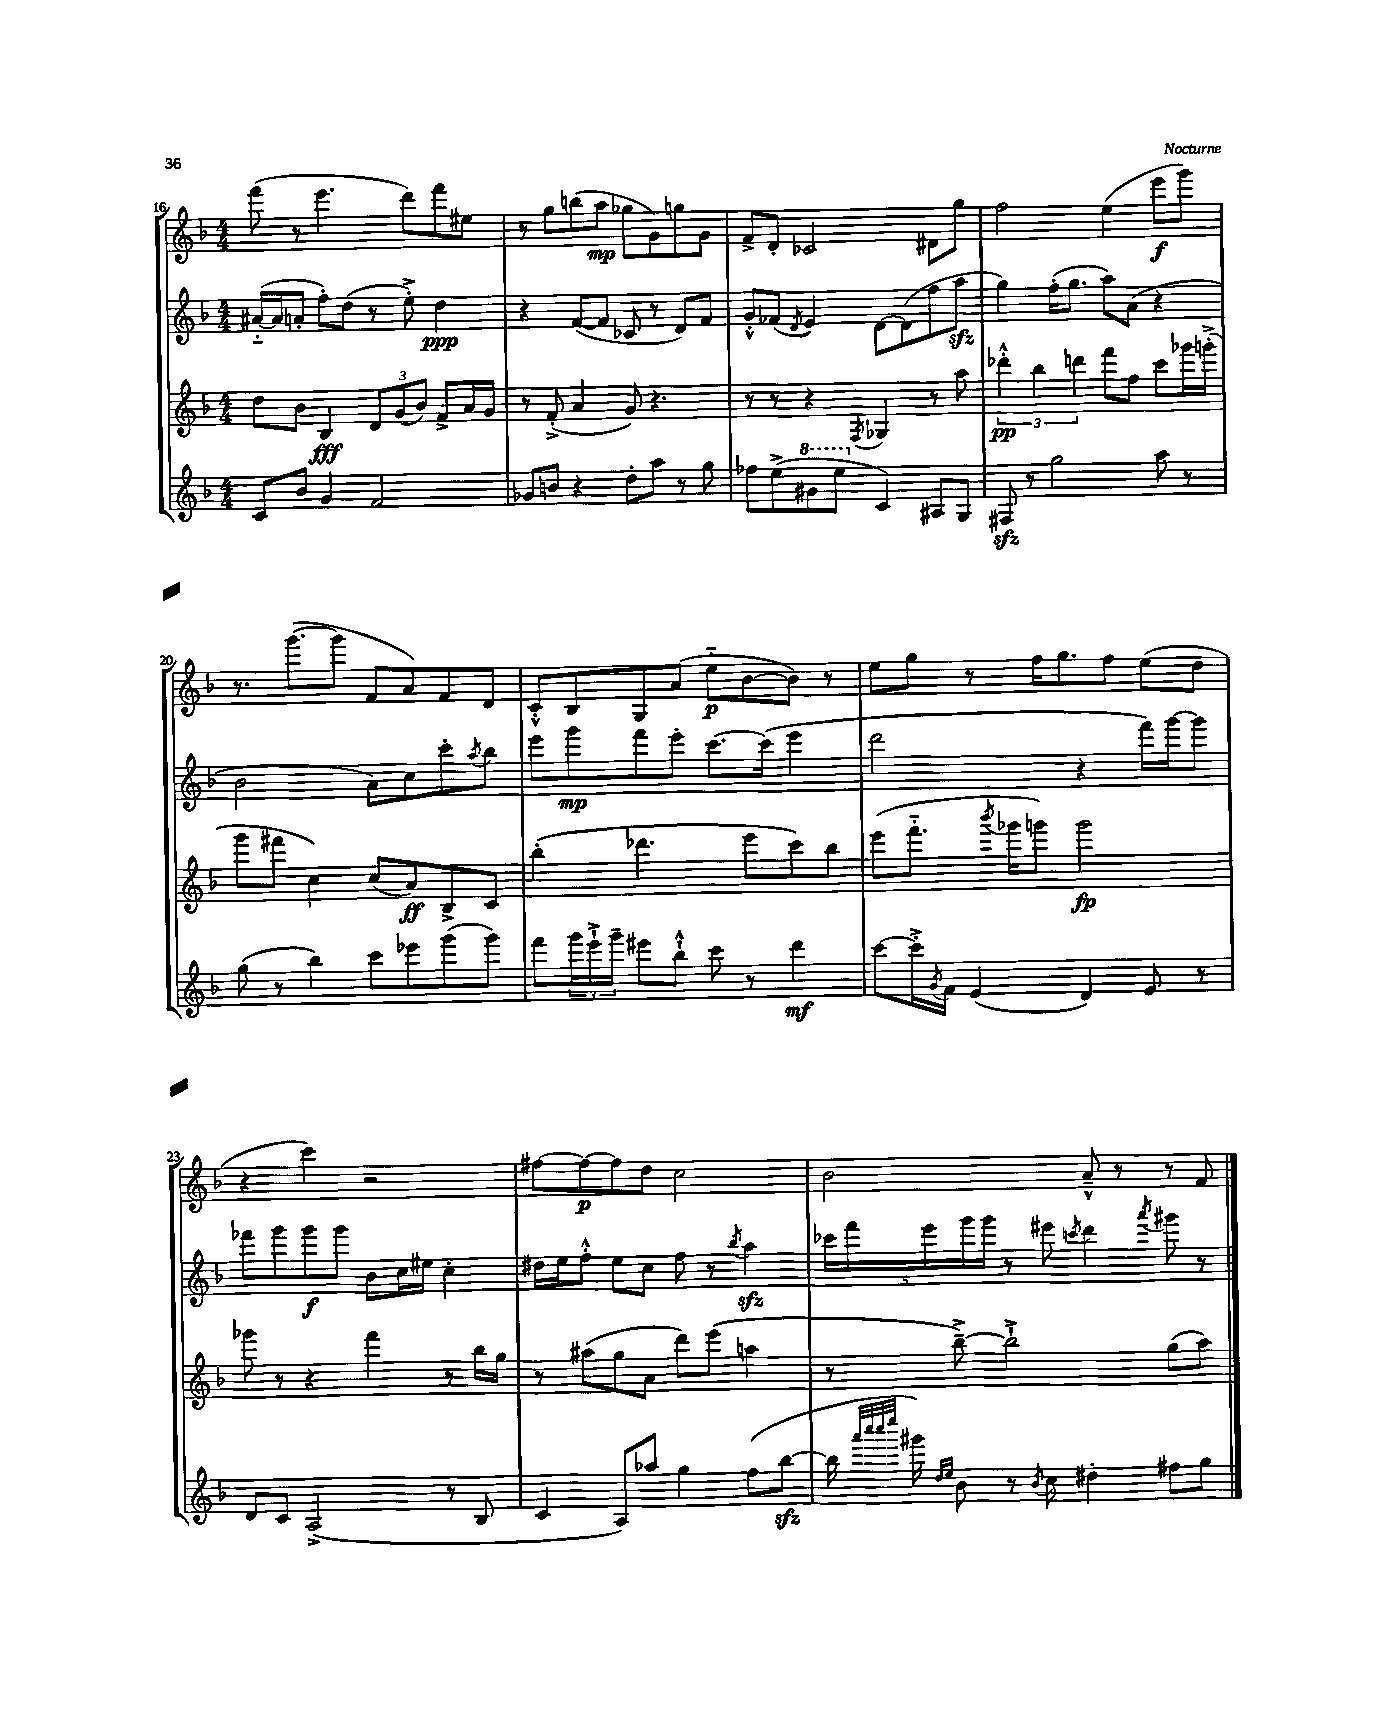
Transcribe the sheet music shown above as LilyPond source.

<<
\new StaffGroup <<
\new Staff = "s0" {
    \clef treble \key f \major \numericTimeSignature \time 4/4
    f'''8( r8 e'''4. d'''8) f'''8 eis''8 |
    r8 g''8 b''8( a''8\mp ges''8 g'8) g''8 g'8 |
    f'8-> d'8-. ces'2 dis'8 g''8 |
    f''2 e''4( e'''8\f g'''8) |
    r8. g'''8.~( g'''8 f'8 a'8) f'8 d'8 |
    c'8-.-^ bes8 g8 a'8( e''8-_\p bes'8~ bes'8) r8 |
    e''8 g''8 r8 f''16 g''8. f''8 e''8( d''8 |
    r4 c'''4) r2 |
    fis''8~ fis''8~\p fis''8 d''8 c''2 |
    bes'2 a'8---^ r8 r8 f'8 \bar "|." |
}
\new Staff = "s1" {
    \clef treble \key f \major \numericTimeSignature \time 4/4
    ais'16~-_( ais'16 a'8-. f''8-.) d''8( r8 e''8-.->) d''4\ppp |
    r4 f'8~( f'8 ces'8 r8 d'8) f'8 |
    g'8-.-^ fes'8( \acciaccatura { d'8 } e'4) d'8~ d'8( f''8 a''8\sfz |
    g''4) f''16-.( g''8. a''8) a'8( r4 |
    bes'2 a'8) c''8 c'''8-. \acciaccatura { a''8 } bes''8 |
    e'''8 g'''8\mp f'''8 e'''8-. c'''8.~ c'''16( e'''4 |
    d'''2 r4 f'''16) g'''16~ g'''8 |
    fes'''8 g'''8 g'''8\f g'''8 bes'8 c''16 eis''16 c''4-. |
    dis''16 e''16 f''8-.-^ e''8 c''8 f''8 r8 \acciaccatura { bes''8 } a''4\sfz |
    \tuplet 5/4 { ces'''16 f'''16 e'''16 g'''16 g'''16 } r8 eis'''8 \acciaccatura { c'''8 } d'''4 \acciaccatura { a'''8 } gis'''8 r8 \bar "|." |
}
\new Staff = "s2" {
    \clef treble \key f \major \numericTimeSignature \time 4/4
    d''8 bes'8 bes4\fff \tuplet 3/2 { d'8 g'8( bes'8) } f'8-> a'16 g'16 |
    r8 f'8-.->( a'4 g'8) r4. |
    r8 r8 r4 \acciaccatura { f8 } ges4 r8 a''8 |
    \tuplet 3/2 { des'''4-.-^\pp bes''4 d'''4 } f'''8 f''8 c'''8 ges'''16 g'''16-.->( |
    g'''8 fis'''8 c''4) c''8( a'8\ff) bes8-> c'8 |
    bes''4-.( des'''4. e'''8 c'''8) bes''8 |
    e'''8( f'''8.-_ \acciaccatura { bes'''8 } ges'''16 g'''8) g'''2\fp |
    ges'''8 r8 r4 f'''4 r8 bes''16 g''16 |
    r8 ais''8( g''8 a'8 d'''8) e'''8( a''4 |
    r8 bes''8~--->) bes''2-!-> g''8( a''8) \bar "|." |
}
\new Staff = "s3" {
    \clef treble \key f \major \numericTimeSignature \time 4/4
    c'8 bes'8 g'4 f'2 |
    ges'8 b'8 r4 d''8-. a''8 r8 g''8 |
    fes''8 e''8->( \ottava #1 gis''8 e'''8 \ottava #0 c'4) ais8 g8 |
    fis8\sfz r8 g''2 a''8 r8 |
    g''8( r8 bes''4) c'''8 ees'''8 g'''8( g'''8) |
    f'''8 \tuplet 3/2 { g'''16 e'''16-!-> g'''16-- } eis'''8 bes''8-!-^ c'''8 r8 d'''4\mf |
    c'''8~ c'''16-.-> \acciaccatura { g'8 } f'16 e'4( d'4) e'8 r8 |
    d'8 c'8 a2->( r8 bes8 |
    c'4 a8) aes''8 g''4 f''8( bes''8~\sfz |
    bes''16 \grace { a'''32 c''''32 c''''32 e''''32 } gis'''16) \grace { d''16 e''16 } bes'8 r8 \acciaccatura { bes'8 } c''8 dis''4-. fis''8 g''8 \bar "|." |
}
>>
>>
\layout { \context { \Score currentBarNumber = #16 } }
